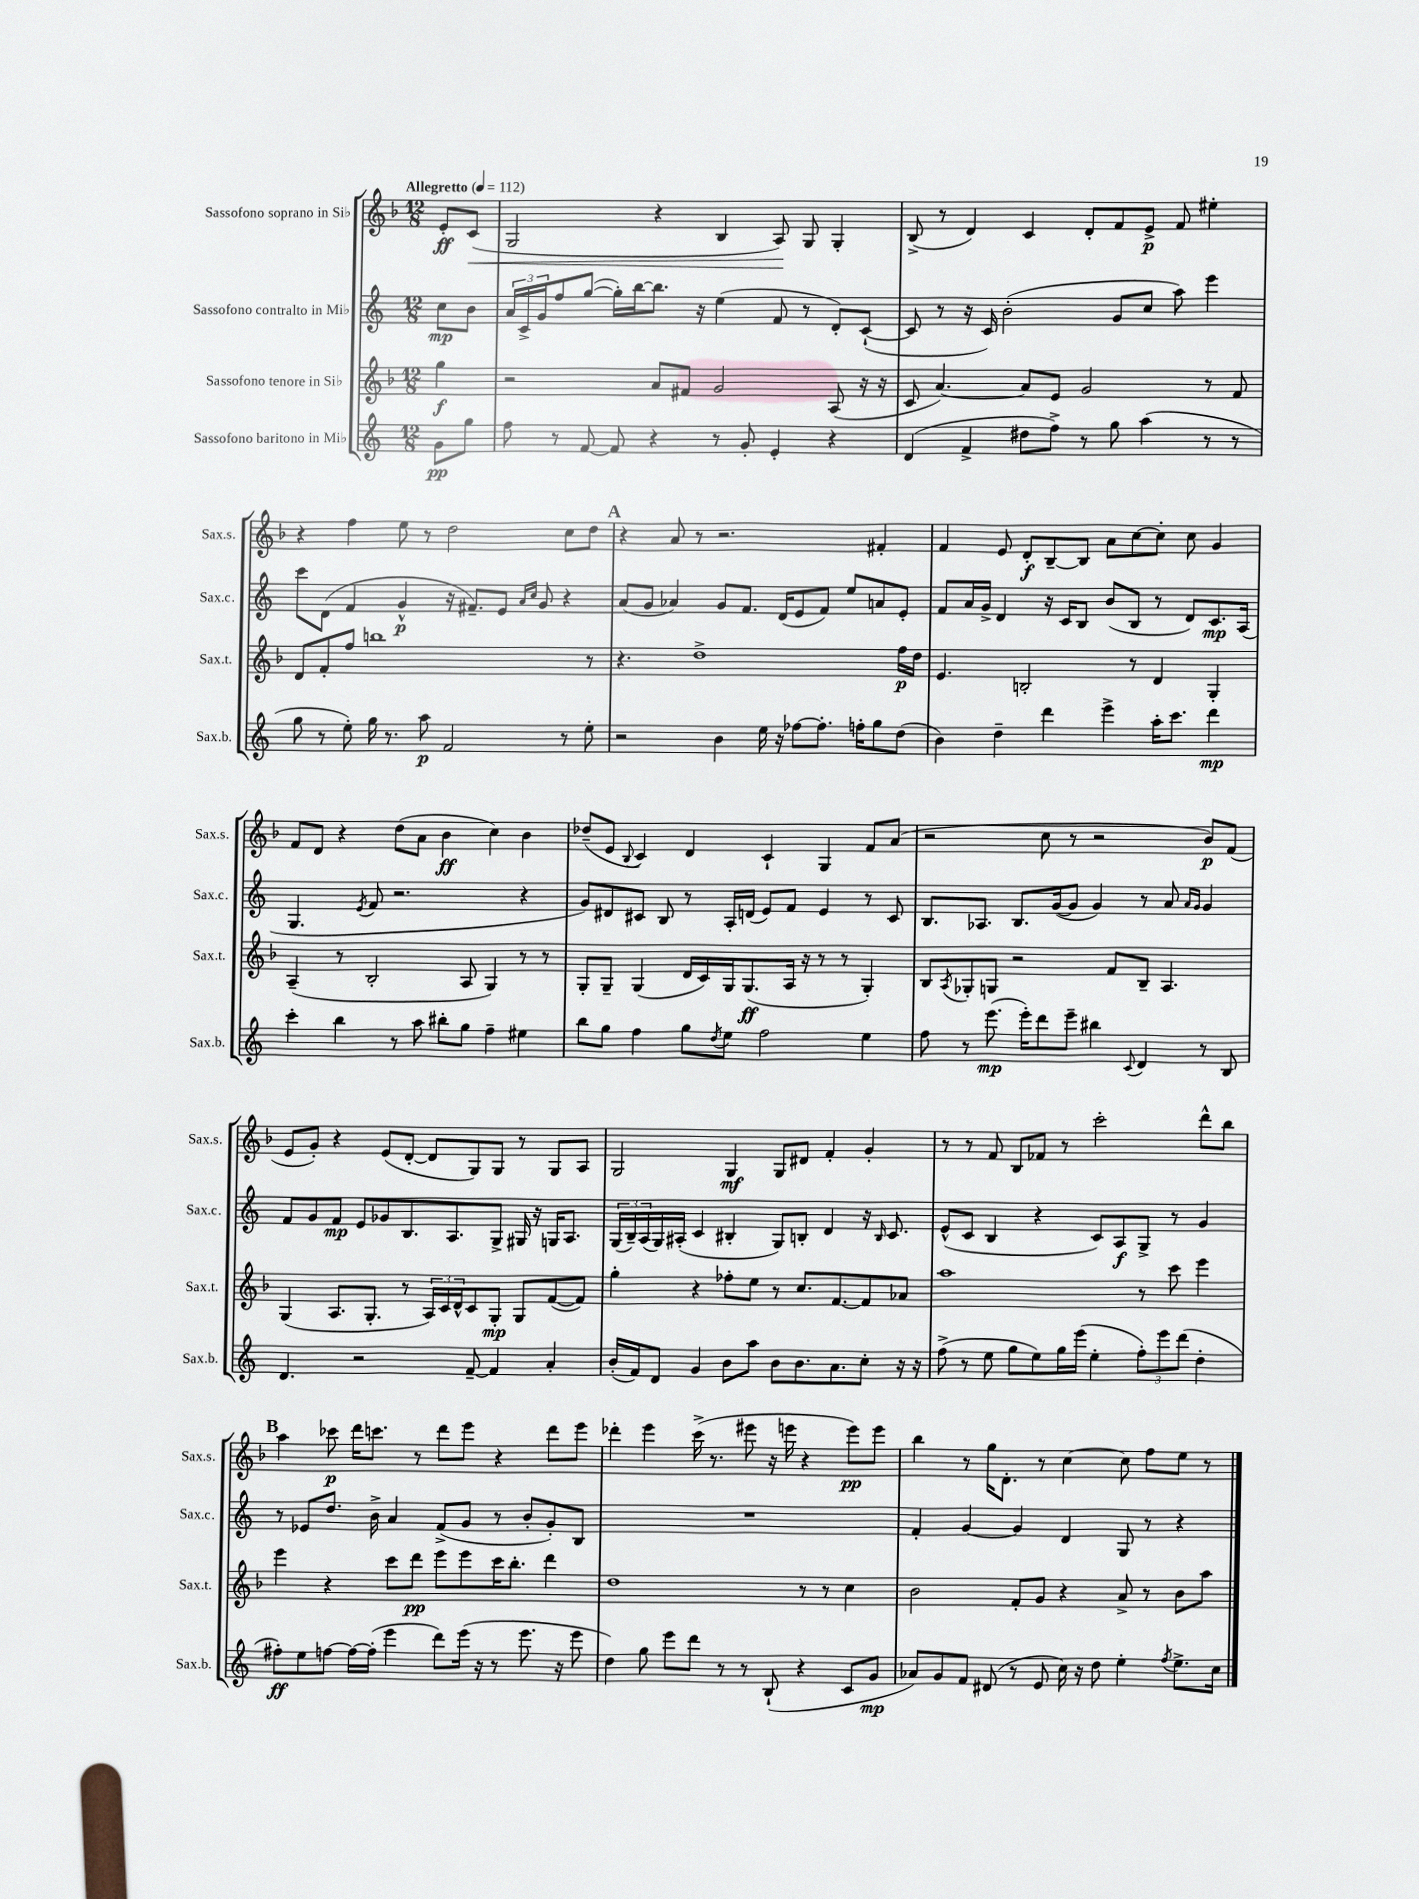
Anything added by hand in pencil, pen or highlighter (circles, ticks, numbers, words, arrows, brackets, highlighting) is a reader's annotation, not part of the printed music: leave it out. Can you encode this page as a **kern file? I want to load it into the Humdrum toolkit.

**kern	**dynam	**kern	**dynam	**kern	**dynam	**kern	**dynam
*part4	*part4	*part3	*part3	*part2	*part2	*part1	*part1
*staff4	*staff4	*staff3	*staff3	*staff2	*staff2	*staff1	*staff1
*I"Sassofono baritono in Mi♭	*	*I"Sassofono tenore in Si♭	*	*I"Sassofono contralto in Mi♭	*	*I"Sassofono soprano in Si♭	*
*I'Sax.b.	*	*I'Sax.t.	*	*I'Sax.c.	*	*I'Sax.s.	*
*clefG2	*	*clefG2	*	*clefG2	*	*clefG2	*
*k[]	*	*k[b-]	*	*k[]	*	*k[b-]	*
*M12/8	*	*M12/8	*	*M12/8	*	*M12/8	*
*MM112	*	*MM112	*	*MM112	*	*MM112	*
=	=	=	=	=	=	=	=
!	!	!	!	!	!	!LO:TX:a:B:t=Allegretto	!
8g\L	pp	4gg\	f	8cc\L	mp	8e'/L	ff
!	!	!	!	!	!	!	!LO:HP:b
8gg\J	.	.	.	8b\J	.	(8c/J	<
=1	=1	=1	=1	=1	=1	=1	=1
8ff\	.	2r	.	24a/LL	.	2G/	.
.	.	.	.	24c^/	.	.	.
.	.	.	.	24g/J	.	.	.
8r	.	.	.	8ff/	.	.	.
[8f/	.	.	.	([8gg/J	.	.	.
8f/]	.	.	.	16gg'\LL])	.	.	.
.	.	.	.	[16bb\J	.	.	.
4r	.	8a/L	.	8.bb\J]	.	4r	.
.	.	8f#X/J	.	.	.	.	.
.	.	.	.	16r	.	.	.
8r	.	2g/	.	(4ee\	.	4B-/	.
8g'/	.	.	.	.	.	.	.
4e'/	.	.	.	8f/	.	8A/)	.
.	.	.	.	8r	.	8G/	[
4r	.	(8A/	.	8d'/L)	.	4G'/	.
.	.	16r	.	([8c`/J	.	.	.
.	.	16r	.	.	.	.	.
=2	=2	=2	=2	=2	=2	=2	=2
(4d/	.	8c/	.	8c/]	.	(8B-^/	.
.	.	[4.a/)	.	8r	.	8r	.
4f^/	.	.	.	16r	.	4d/)	.
.	.	.	.	16c/)	.	.	.
.	.	.	.	(2b'\	.	.	.
8dd#X\L	.	8a/L]	.	.	.	4c/	.
8ff^\J)	.	8e/J	.	.	.	.	.
8r	.	2g/	.	.	.	8d'/L	.
8gg\	.	.	.	8g/L	.	8f/	.
(4aa\	.	.	.	8cc/J	.	8e^/J	p
.	.	.	.	8aa\)	.	8f/	.
8r	.	8r	.	4eee\	.	4ee#X'\	.
8r	.	8f/	.	.	.	.	.
!!LO:LB:g=z
=3	=3	=3	=3	=3	=3	=3	=3
8gg\	.	8d/L	.	8ccc\L	.	4r	.
8r	.	8f'/	.	(8d\J	.	.	.
8ee'\)	.	8ff/J	.	4f/	.	4ff\	.
16gg\	.	1bbn	.	.	.	.	.
8.r	.	.	.	.	.	.	.
.	.	.	.	4g^^/	p	8ee\	.
8aa\	p	.	.	.	.	8r	.
2f/	.	.	.	16r	.	2dd\	.
.	.	.	.	8.f#X~/L)	.	.	.
.	.	.	.	8e/J	.	.	.
.	.	.	.	16qqa/LL	.	.	.
.	.	.	.	16qqcc/JJ	.	.	.
.	.	.	.	8g/	.	.	.
8r	.	.	.	4r	.	8cc\L	.
8ee'\	.	8r	.	.	.	8dd\J	.
!!LO:REH:place=s1:t=A
=4	=4	=4	=4	=4	=4	=4	=4
2r	.	4.r	.	(8a/L	.	4r	.
.	.	.	.	8g/J	.	.	.
.	.	.	.	4a-X/)	.	8a/	.
.	.	1dd^	.	.	.	8r	.
4b\	.	.	.	8g/L	.	2.r	.
.	.	.	.	8.f/J	.	.	.
16ee\	.	.	.	.	.	.	.
16r	.	.	.	(16d/KL	.	.	.
[8ff-X\L	.	.	.	8e/	.	.	.
8.ff-'\J]	.	.	.	8f/J)	.	.	.
.	.	.	.	8ee/L	.	.	.
16ffn'\KL	.	.	.	.	.	.	.
8gg\	.	.	.	8an/	.	4f#X'/	.
(8dd\J	.	16ff\LL	p	8e'/J	.	.	.
.	.	16dd\JJ	.	.	.	.	.
=5	=5	=5	=5	=5	=5	=5	=5
4b\)	.	4.e/	.	8f/L	.	4f/	.
.	.	.	.	16a/L	.	.	.
.	.	.	.	16g^/JJ	.	.	.
4dd~\	.	.	.	4d/	.	8e/	.
.	.	2Bn'/	.	.	.	8d'/L	f
4ddd\	.	.	.	16r	.	[8B-~/	.
.	.	.	.	16c/KL	.	.	.
.	.	.	.	8B/J	.	8B-/J]	.
4eee^\	.	.	.	(8b/L	.	8a\L	.
.	.	8r	.	8B/J	.	[8cc\	.
16aa'\KL	.	4d/	.	8r	.	8cc'\J]	.
8.ccc\J	.	.	.	.	.	.	.
.	.	.	.	8d/L)	.	8cc\	.
4ddd\	mp	4G'/	.	8.c/	mp	4g/	.
.	.	.	.	(16A/Jk	.	.	.
!!LO:LB:g=z
=6	=6	=6	=6	=6	=6	=6	=6
4ccc'\	.	(4A~/	.	4.G/	.	8f/L	.
.	.	.	.	.	.	8d/J	.
4bb\	.	8r	.	.	.	4r	.
.	.	.	.	8qe/	.	.	.
.	.	2B-'/	.	8f/	.	.	.
8r	.	.	.	2.r	.	(8dd\L	.
8aa\	.	.	.	.	.	8a\J	.
8bb#X'\L	.	.	.	.	.	4b-\	ff
8gg\J	.	8A/	.	.	.	.	.
4ff~\	.	4G/)	.	.	.	4cc\)	.
4ee#X\	.	8r	.	4r	.	4b-\	.
.	.	8r	.	.	.	.	.
=7	=7	=7	=7	=7	=7	=7	=7
8bb\L	.	8G'/L	.	8g/L)	.	(8dd-X~/L	.
8gg\J	.	8G~/J	.	8d#X/	.	8e/J	.
.	.	.	.	.	.	8qqB-/	.
4ff\	.	(4G/	.	8c#X/J	.	4c/)	.
.	.	.	.	8B/	.	.	.
8gg\L	.	16d/LL	.	8r	.	4d/	.
.	.	16c/)	.	.	.	.	.
8qdd/	.	.	.	.	.	.	.
8ee\J	.	16G/J	.	16A'/LL	.	.	.
.	.	(8.G/	ff	(16dn/JJ	.	.	.
2ff\	.	.	.	8e/L)	.	4c`/	.
.	.	16A/Jk	.	8f/J	.	.	.
.	.	16r	.	.	.	.	.
.	.	8r	.	4e/	.	4G/	.
.	.	8r	.	.	.	.	.
4ee\	.	4G'/)	.	8r	.	8f/L	.
.	.	.	.	8c#/	.	(8a/J	.
=8	=8	=8	=8	=8	=8	=8	=8
8ff\	.	8B-/L	.	8.B/L	.	2r	.
.	.	8qA/	.	.	.	.	.
8r	.	8G-X'/	.	.	.	.	.
.	.	.	.	8.A-X/J	.	.	.
(8.eee\	mp	8Gn/J	.	.	.	.	.
.	.	2r	.	8.B/L	.	.	.
16eee'\KL)	.	.	.	.	.	.	.
8ddd\	.	.	.	.	.	8cc\	.
.	.	.	.	([16g/k	.	.	.
8eee~\J	.	.	.	8g/J]	.	8r	.
4bb#X\	.	.	.	4g/)	.	2r	.
.	.	8f/L	.	.	.	.	.
8qqc/	.	.	.	.	.	.	.
4d/	.	8B-~/J	.	8r	.	.	.
.	.	4.A/	.	8a/	.	.	.
.	.	.	.	16qqa/LL	.	.	.
.	.	.	.	16qqg/JJ	.	.	.
8r	.	.	.	4g/	.	8b-/L)	p
8B/	.	.	.	.	.	(8f/J	.
!!LO:LB:g=z
=9	=9	=9	=9	=9	=9	=9	=9
4.d/	.	(4G/	.	8f/L	.	8e/L	.
.	.	.	.	8g/	.	8g'/J)	.
.	.	8.A/L	.	8f/J	mp	4r	.
2r	.	.	.	8e/L	.	.	.
.	.	8.G'/J	.	.	.	.	.
.	.	.	.	8g-X/	.	(8e/L	.
.	.	8r	.	8.B/	.	[8d'/J	.
.	.	24A/LL)	.	.	.	8d/L]	.
.	.	24c/	.	.	.	.	.
.	.	.	.	8.A/	.	.	.
.	.	24d^^/J	.	.	.	.	.
[8f~/	.	8c/	.	.	.	8G/)	.
4f/]	.	8G'/J	mp	8G^/J	.	8G/J	.
.	.	8G/L	.	16G#X/	.	8r	.
.	.	.	.	16r	.	.	.
4a'/	.	([8f/	.	16Gn/KL	.	8G/L	.
.	.	.	.	8.A/J	.	.	.
.	.	8f/J])	.	.	.	8A/J	.
=10	=10	=10	=10	=10	=10	=10	=10
(16b'/LL	.	4gg'\	.	(24G/LL	.	2G/	.
.	.	.	.	24B~/)	.	.	.
16f/J)	.	.	.	.	.	.	.
.	.	.	.	(24A/	.	.	.
8d/J	.	.	.	16G/)	.	.	.
.	.	.	.	(16A#X'/JJ	.	.	.
4g/	.	4r	.	4c/	.	.	.
8b\L	.	8ff-X'\L	.	4B#X'/	.	4G/	mf
8aa\J	.	8ee\J	.	.	.	.	.
8b\L	.	8r	.	8G/L)	.	8G/L	.
8.b\	.	8.cc/L	.	8Bn'/J	.	8d#X/J	.
.	.	.	.	4d/	.	4f'/	.
8.a\	.	[8.f/	.	.	.	.	.
8cc'\J	.	8f/]	.	16r	.	4g'/	.
.	.	.	.	16qqB/	.	.	.
.	.	.	.	8.c/	.	.	.
16r	.	8a-X/J	.	.	.	.	.
16r	.	.	.	.	.	.	.
=11	=11	=11	=11	=11	=11	=11	=11
(8ff^\	.	1aa	.	(8e^^/L	.	8r	.
8r	.	.	.	8c/J	.	8r	.
8ee\	.	.	.	4B/	.	8f/	.
8gg\L	.	.	.	.	.	8B-/L	.
8ee\)	.	.	.	4r	.	8f-X/J	.
16gg\L	.	.	.	.	.	8r	.
(16eee\JJ	.	.	.	.	.	.	.
4ee'\	.	.	.	8c/L)	.	2ccc'\	.
.	.	.	.	8A/	f	.	.
12ff'\L)	.	8r	.	8G^/J	.	.	.
12eee\	.	.	.	.	.	.	.
.	.	8ccc\	.	8r	.	.	.
(12ddd\J	.	.	.	.	.	.	.
4dd'\	.	4eee\	.	4g/	.	8ddd^^\L	.
.	.	.	.	.	.	8bb-\J	.
!!LO:LB:g=z
!!LO:REH:place=s1:t=B
=12	=12	=12	=12	=12	=12	=12	=12
8ff#X'\L)	ff	4eee\	.	8r	.	4aa\	.
8ee\	.	.	.	8e-X/L	.	.	.
[8ffn\J	.	4r	.	8.dd/J	.	8ccc-X\	p
16ff\LL_	.	.	.	.	.	16ddd\KL	.
(16ff'\JJ]	.	.	.	16b^\	.	8.cccn\J	.
4eee\	.	8ccc\L	.	4a/	.	.	.
.	.	8ddd\J	pp	.	.	8r	.
8ddd\L)	.	8eee\L	.	(8f^/L	.	8ddd\L	.
(16eee\Jk	.	8eee\	.	8g/J	.	8eee\J	.
16r	.	.	.	.	.	.	.
8r	.	16ccc\K	.	8r	.	4r	.
.	.	8.bb-'\J	.	.	.	.	.
8.eee\	.	.	.	8b'/L	.	.	.
.	.	4ddd\	.	8g'/)	.	8ddd\L	.
16r	.	.	.	.	.	.	.
8eee\	.	.	.	8B/J	.	8eee\J	.
=13	=13	=13	=13	=13	=13	=13	=13
4dd\)	.	1dd	.	1.r	.	4ddd-X'\	.
8gg\	.	.	.	.	.	4eee\	.
8eee\L	.	.	.	.	.	.	.
8ddd\J	.	.	.	.	.	(16ccc^\	.
.	.	.	.	.	.	8.r	.
8r	.	.	.	.	.	.	.
8r	.	.	.	.	.	8eee#X\	.
(8B`/	.	.	.	.	.	16r	.
.	.	.	.	.	.	16eeen\	.
4r	.	8r	.	.	.	4r	.
.	.	8r	.	.	.	.	.
8c/L	.	4cc\	.	.	.	8eee\L)	pp
8g/J	mp	.	.	.	.	8eee\J	.
=14	=14	=14	=14	=14	=14	=14	=14
8a-X/L)	.	2b-\	.	4f'/	.	4bb-\	.
8g/	.	.	.	.	.	.	.
8f/J	.	.	.	[4g/	.	8r	.
(8d#X/	.	.	.	.	.	16gg\KL	.
.	.	.	.	.	.	8.d'\J	.
8r	.	8f'/L	.	4g/]	.	.	.
8e/	.	8g/J	.	.	.	8r	.
16cc\)	.	4r	.	4d/	.	[4cc\	.
16r	.	.	.	.	.	.	.
8dd\	.	.	.	.	.	.	.
4ee'\	.	8a^/	.	8G/	.	8cc\]	.
.	.	8r	.	8r	.	8ff\L	.
8qff/	.	.	.	.	.	.	.
8.ee^\L	.	8b-\L	.	4r	.	8ee\J	.
.	.	8aa\J	.	.	.	8r	.
16cc\Jk	.	.	.	.	.	.	.
==	==	==	==	==	==	==	==
*-	*-	*-	*-	*-	*-	*-	*-
